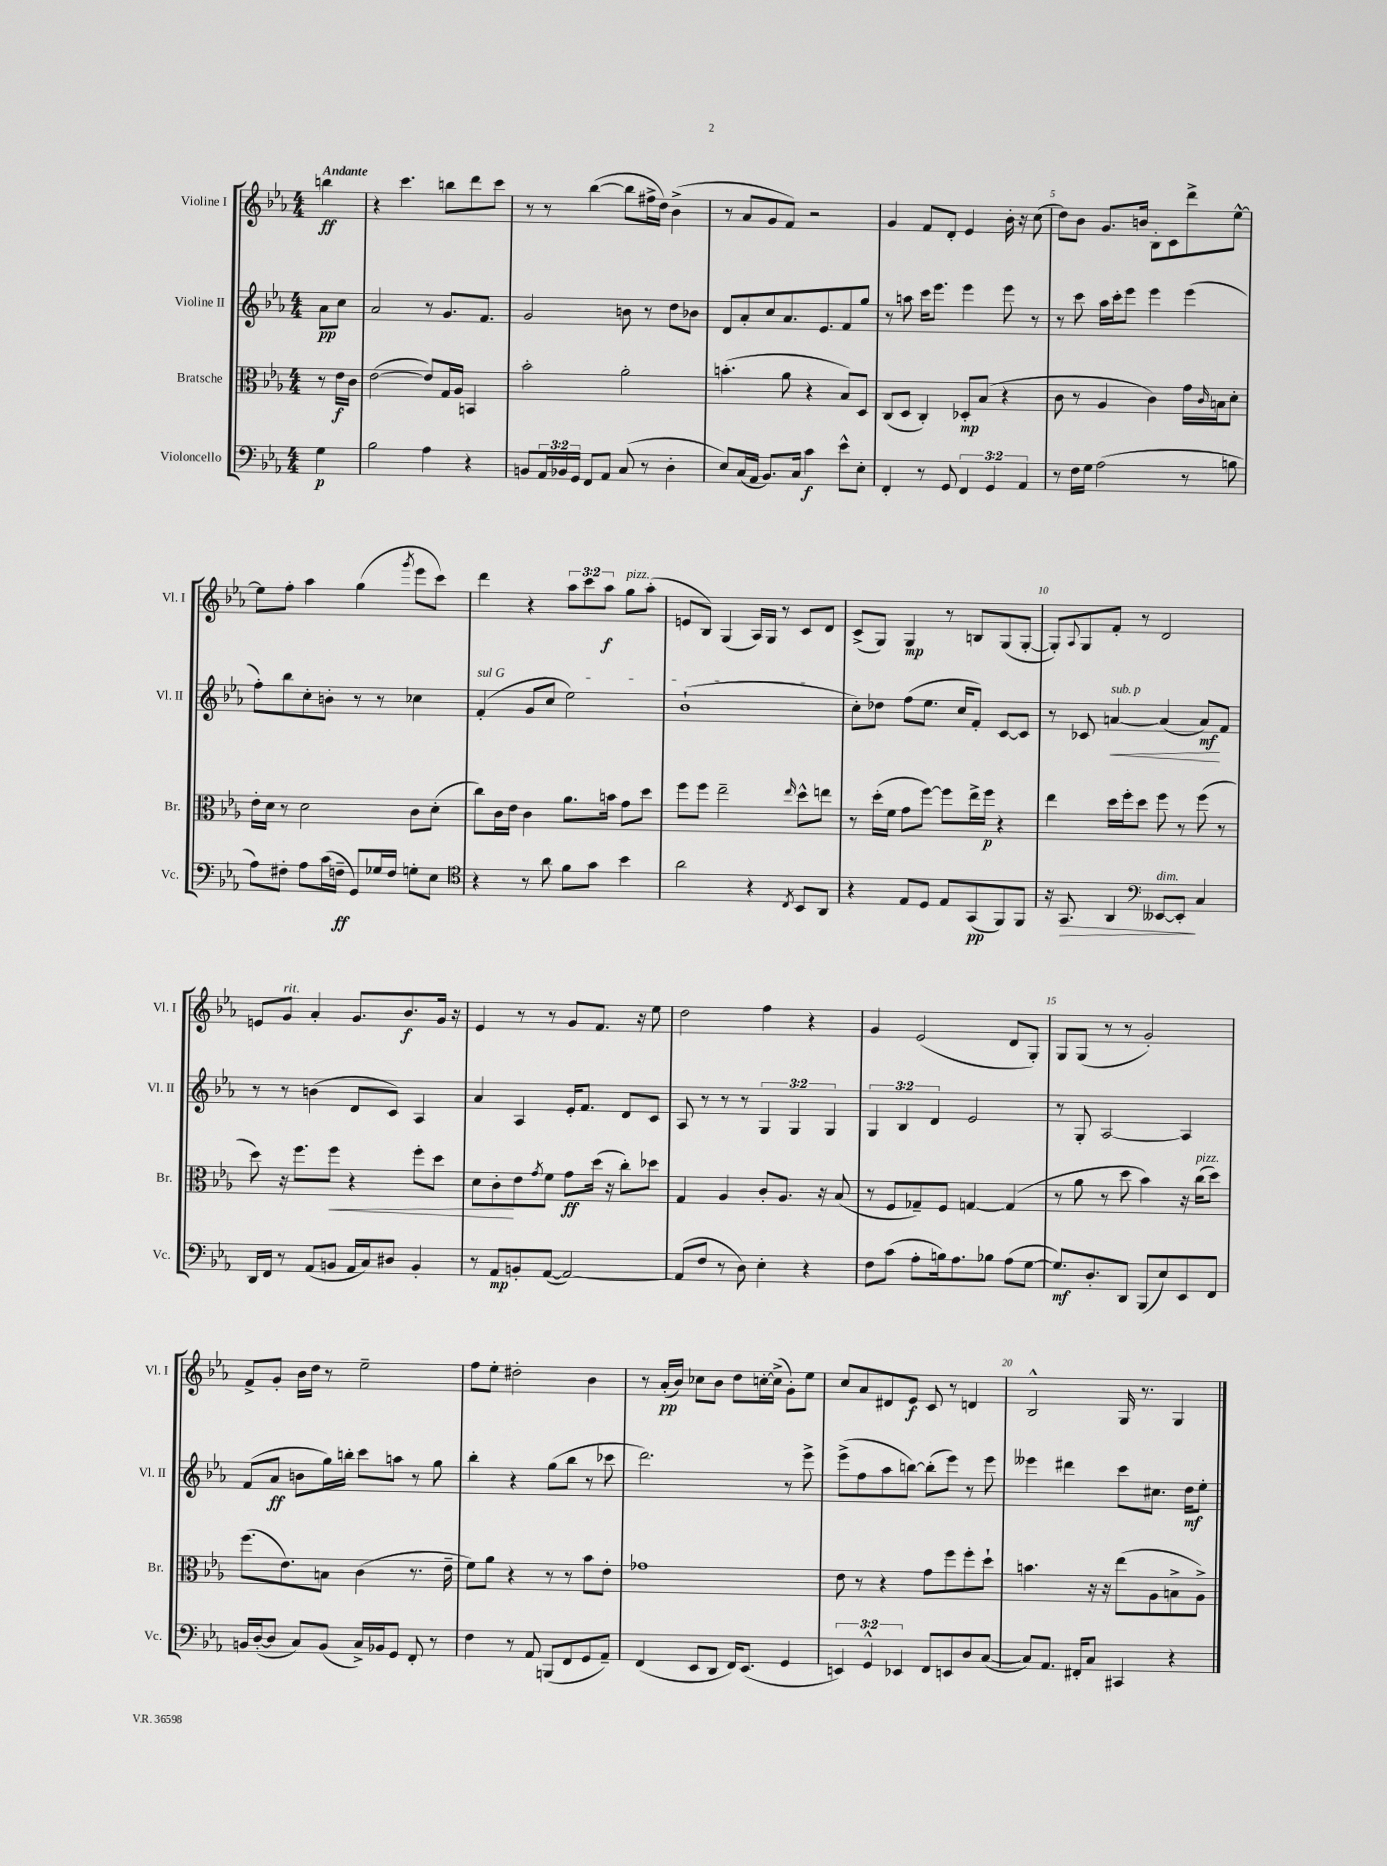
<<
\new StaffGroup <<
\new Staff = "s0" \with { instrumentName = "Violine I" shortInstrumentName = "Vl. I" } {
    \clef treble \key ees \major \numericTimeSignature \time 4/4 \override Staff.TupletNumber.text = #tuplet-number::calc-fraction-text \partial 4 \tempo "Andante"
    b''4\ff |
    r4 c'''4. b''8 d'''8 c'''8 |
    r8 r8 bes''4~( bes''8 fis''16-> d''16) bes'4->( |
    r8 aes'8 g'8 f'8) r2 |
    g'4 f'8 d'8-. ees'4 bes'16-. r16 c''8( |
    d''8) bes'8 g'8. b'16 bes8-. c'8 d'''8-> ees''8~-^ |
    ees''8 f''8-. aes''4 g''4( \acciaccatura { g'''8 } ees'''8 c'''8) |
    d'''4 r4 \tuplet 3/2 { aes''8 c'''8 aes''8\f } g''8^\markup { \italic "pizz." } aes''8-.( |
    e'8 bes8) g4( aes16) g16 r8 c'8 d'8 |
    c'8->( g8) g4\mp r8 b8 g8( g8~-. |
    g8-.) \appoggiatura { aes8 } g8 f'8-. r8 d'2 |
    e'8 g'8^\markup { \italic "rit." } aes'4-. g'8. bes'8.\f g'16 r16 |
    ees'4 r8 r8 g'8 f'8. r16 ees''8 |
    d''2 f''4 r4 |
    g'4 ees'2( d'8 g8-.) |
    g8 g8( r8 r8 g'2-.) |
    f'8-> g'8-. bes'16 d''16 r8 ees''2-- |
    f''8 ees''8-. dis''2-. bes'4 |
    r8 aes'16-.\pp( bes'16) ces''8 bes'8 d''8 c''16~-. c''16->( g'8-.) ees''8 |
    c''8 aes'8 dis'8 ees'8\f c'8 r8 d'4 |
    bes2-^ g16 r8. g4 \bar "|." |
}
\new Staff = "s1" \with { instrumentName = "Violine II" shortInstrumentName = "Vl. II" } {
    \clef treble \key ees \major \numericTimeSignature \time 4/4 \override Staff.TupletNumber.text = #tuplet-number::calc-fraction-text \partial 4
    aes'8\pp c''8 |
    aes'2 r8 g'8. f'8. |
    g'2 b'8 r8 d''8 bes'8 |
    d'8 aes'8-. c''8 aes'8. ees'8. f'8 g''8 |
    r8 a''8 c'''16 ees'''8. ees'''4 ees'''8 r8 |
    r8 c'''8 aes''16 c'''16-. ees'''8 ees'''4 ees'''4( |
    f''8-.) bes''8 c''8-. b'8-. r8 r8 ces''4 |
    \once \override TextSpanner.bound-details.left.text = \markup { \italic "sul G" } f'4-.\startTextSpan( g'8 c''8 ees''2) |
    bes'1-!\stopTextSpan( |
    c''8-.) des''8 f''8( ees''8. c''16 f'8-.) c'8~ c'8 |
    r8 ces'8 a'4~\<^\markup { \italic "sub. p" } a'4( a'8\mf\!) f'8 |
    r8 r8 b'4( d'8 c'8) aes4 |
    aes'4 aes4 ees'16-. f'8. d'8 c'8 |
    aes8 r8 r8 r8 \tuplet 3/2 { g4 g4 g4 } |
    \tuplet 3/2 { g4 bes4 d'4 } ees'2 |
    r8 g8-. aes2~ aes4 |
    f'8( aes'8\ff b'8 g''16) b''16-. c'''8 a''8 r8 g''8 |
    bes''4-. r4 g''8( bes''8 r8 ces'''8 |
    d'''2.) r8 ees'''8-> |
    ees'''8->( f''8 aes''8 b''8~) b''8-.( ees'''8) r8 ees'''8 |
    eeses'''4 dis'''4 c'''8 cis''8. d''16\mf ees''8-. \bar "|." |
}
\new Staff = "s2" \with { instrumentName = "Bratsche" shortInstrumentName = "Br." } {
    \clef alto \key ees \major \numericTimeSignature \time 4/4 \partial 4
    r8 ees'16\f c'16 |
    ees'2~( ees'8) g16 aes16 b,4 |
    bes'2-. aes'2-. |
    b'4.-.( aes'8 r4 bes8) d8 |
    c8( d8 c4-.) des8-.\mp bes8( r4 |
    c'8 r8 aes4 c'4) g'16 \grace { c'16 } b16 d'8-. |
    ees'16-. d'16 r8 d'2 c'8 d'8-.( |
    c''8) c'16 ees'16 c'4 aes'8. b'16 g'8 d''8 |
    f''8 f''8 ees''2-- \grace { ees''16 } d''8-^ e''8 |
    r8 d''16-.( f'16 g'8 f''8~) f''8 ees''16-> f''16\p r4 |
    ees''4 d''16 f''16-. d''8 f''8 r8 f''8( r8 |
    d''8) r16 f''8. f''8\< r4 f''8-. d''8 |
    d'8 c'8-.\! ees'8 \acciaccatura { g'8 } f'8 g'8\ff d''16( r16 c''8-.) des''8 |
    g4 aes4 c'8-. aes8. r16 bes8( |
    r8 f8 ges8--) f8 g4~ g4( |
    r8 aes'8 r8 d''8 bes'4) r16 c''16^\markup { \italic "pizz." }( d''8) |
    f''8.( ees'8.) b8 c'4( r8. ees'16-- |
    f'8) aes'8 r4 r8 r8 bes'8 ees'8-. |
    ges'1 |
    ees'8 r8 r4 g'8 f''8 f''8-. d''8-! |
    b'4. r16 r16 ees''8( aes8 b8-> aes8->) \bar "|." |
}
\new Staff = "s3" \with { instrumentName = "Violoncello" shortInstrumentName = "Vc." } {
    \clef bass \key ees \major \numericTimeSignature \time 4/4 \override Staff.TupletNumber.text = #tuplet-number::calc-fraction-text \partial 4
    g4\p |
    bes2 aes4 r4 |
    b,8 \tuplet 3/2 { aes,16 bes,16 g,16 } f,8 aes,8 c8( r8 d4-. |
    ees8) c16( aes,16 bes,8.) c16 c'4\f ees'8-^ ees8-. |
    f,4-. r8 g,8 \tuplet 3/2 { f,4 g,4 aes,4 } |
    r8 f16 g16 aes2( r8 b8 |
    aes8) fis8-. aes8 c'16( f16--\ff g,8) ges16 f16 g8-. ees8 |
    \clef tenor r4 r8 aes'8 f'8 g'8 bes'4 |
    aes'2 r4 \acciaccatura { c8 } bes,8 aes,8 |
    r4 ees8 d8 ees8 g,8\pp( f,8) f,8 |
    r16 g,8.\> aes,4 \clef bass eeses,8~^\markup { \italic "dim." } eeses,8-.\! c4 |
    d,16 f,16 r8 aes,8( b,8 aes,16 c16) dis8 b,4-. |
    r8 aes,8\mp b,8-. aes,8~( aes,2~) |
    aes,8( f8 r8 d8) ees4-. r4 |
    f8 c'8( aes8-. b16) aes8. bes8 aes8( g8~ |
    g8.\mf) d8.-. d,8 bes,,8( ees8) ees,8 f,8 |
    b,16 d16~-.( d8 c8) b,8( c16->) bes,16 g,8 f,8-. r8 |
    f4 r8 aes,8 b,,8( f,8 g,8 aes,8--) |
    f,4( ees,8 d,8 f,16) ees,8.( g,4 |
    \tuplet 3/2 { e,4) g,4-^ ees,4 } f,8 e,8 d8 c8~( |
    c8) aes,8. fis,16-. c8 cis,4 r4 \bar "|." |
}
>>
>>
\layout { \context { \Score \override BarNumber.break-visibility = ##(#f #t #t) barNumberVisibility = #(every-nth-bar-number-visible 5) } }
